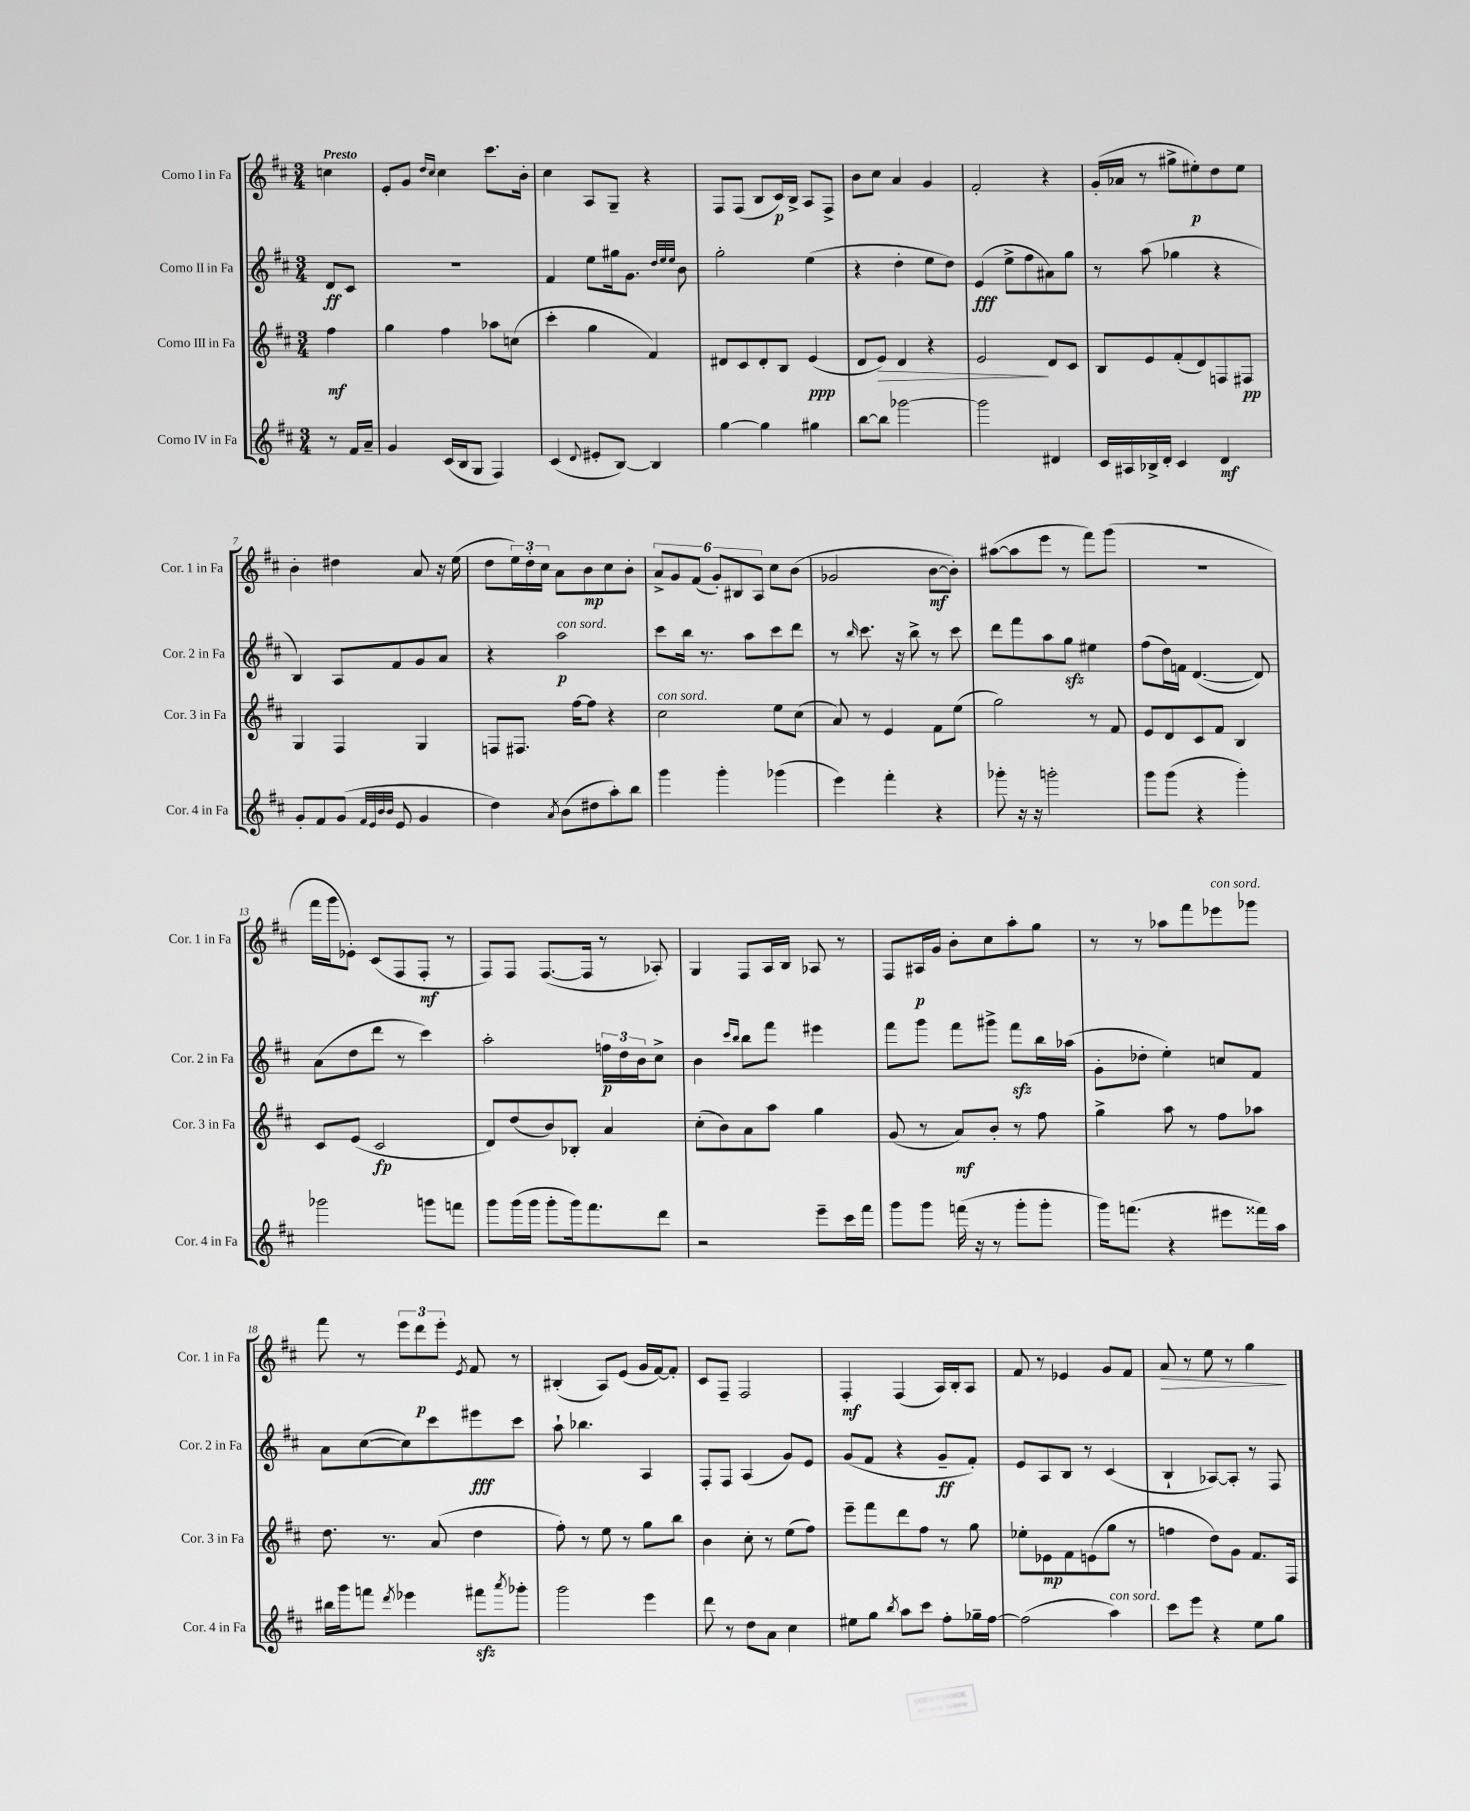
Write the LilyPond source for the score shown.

<<
\new StaffGroup <<
\new Staff = "s0" \with { instrumentName = "Corno I in Fa" shortInstrumentName = "Cor. 1 in Fa" } {
    \clef treble \key d \major \numericTimeSignature \time 3/4 \partial 4 \tempo "Presto"
    c''4 |
    e'8-. g'8 \grace { d''16 cis''16 } cis''4 cis'''8. b'16-. |
    cis''4 a8 g8-- r4 |
    fis8 fis8( b8 cis'16\p) b16-> a8 fis8-> |
    b'8 cis''8 a'4 g'4 |
    fis'2-. r4 |
    g'16-.( aes'16 r8 gis''8-> eis''8-.\p) d''8 eis''8 |
    b'4-. dis''4 a'8 r16 e''16( |
    d''8 \tuplet 3/2 { e''16) d''16-. cis''16 } a'8 b'8\mp cis''8 b'8-. |
    \tuplet 6/4 { a'8-> g'8 fis'8( g'8-.) bis8 a8 } cis''8 b'8( |
    ges'2 b'8~\mf b'8-.) |
    ais''8~( ais''8 e'''8 r8 fis'''8) g'''8( |
    R2. |
    fis'''16 g'''16 ees'8-.) cis'8( fis8 fis8-.\mf r8 |
    fis8) fis8 fis8.~( fis16 r8 aes8-.) |
    g4 fis8 a16 b16 aes8 r8 |
    fis8 ais16\p g'16 b'8-. cis''8 a''8-. g''8 |
    r8 r8 aes''8 fis'''8 ees'''8^\markup { \italic "con sord." } ges'''8 |
    fis'''8 r8 \tuplet 3/2 { e'''8 d'''8\p e'''8-. } \acciaccatura { e'8 } fis'8 r8 |
    bis4-.( a8) e'8( g'16 fis'16~) fis'8-. |
    cis'8 fis8-- fis2 |
    fis4-.\mf fis4( a16) b16-. a8 |
    fis'8 r8 ees'4 g'8 fis'8 |
    a'8\> r8 e''8 r8 g''4\! \bar "|." |
}
\new Staff = "s1" \with { instrumentName = "Corno II in Fa" shortInstrumentName = "Cor. 2 in Fa" } {
    \clef treble \key d \major \numericTimeSignature \time 3/4 \partial 4
    d'8\ff cis'8 |
    R2. |
    fis'4 e''8 gis''16 g'8. \grace { d''32 e''32 e''32 } b'8 |
    g''2-. e''4( |
    r4 d''4-. e''8 d''8) |
    e'4\fff( e''8-> fis''8 ais'8) g''8 |
    r8 a''8( ges''4 r4 |
    b4) a8 fis'8 g'8 a'8 |
    r4 a''2\p^\markup { \italic "con sord." } |
    cis'''8 b''16 r8. a''8 cis'''8 d'''8 |
    r8 \grace { b''16 } cis'''8. r16 b''8-> r8 cis'''8 |
    d'''8 fis'''8 a''8 g''8\sfz eis''4 |
    fis''8( d''16) f'16 d'4.~( d'8) |
    a'8( d''8 d'''8 r8 cis'''4) |
    a''2-. \tuplet 3/2 { f''16\p d''16 b'16 } cis''8-> |
    b'4 \grace { cis'''16 b''16 } b''8 fis'''8 eis'''4 |
    fis'''8 g'''8 fis'''8 gis'''8-> fis'''8\sfz b''16 aes''16( |
    g'8-. des''8-. e''4-.) c''8 fis'8 |
    a'8 cis''8~( cis''8) cis'''8 eis'''8\fff cis'''8 |
    a''8-! bes''4. a4 |
    fis8-. fis8 a4( g'8) e'8 |
    g'8( fis'8 r4 g'8--\ff fis'8-.) |
    e'8 a8 b8 r8 cis'4( |
    b4-! aes8~) aes8-. r8 fis8 \bar "|." |
}
\new Staff = "s2" \with { instrumentName = "Corno III in Fa" shortInstrumentName = "Cor. 3 in Fa" } {
    \clef treble \key d \major \numericTimeSignature \time 3/4 \partial 4
    fis''4\mf |
    g''4 fis''4 aes''8 c''8( |
    cis'''4-. g''4 fis'4) |
    dis'8 cis'8 dis'8-. b8 e'4\ppp( |
    d'8 e'8\>) d'4 r4 |
    e'2\! d'8 cis'8 |
    b8 e'8 fis'8-.( d'8) f8 fis8\pp |
    g4 fis4 g4 |
    f8 fis8. fis''16~ fis''8 r4 |
    cis''2^\markup { \italic "con sord." } e''8 cis''8( |
    a'8) r8 e'4 fis'8 e''8( |
    g''2) r8 fis'8 |
    e'8 d'8 cis'8 fis'8 b4 |
    cis'8 e'8( cis'2\fp |
    d'8) d''8( b'8) bes8-. a'4 |
    cis''8-.( b'8) a'8 a''8 g''4 |
    g'8( r8 a'8\mf) b'8-. r8 fis''8 |
    g''4-> a''8 r8 fis''8 aes''8 |
    d''8. r8. a'8( d''4 |
    fis''8-.) r8 e''8 r8 g''8 b''8 |
    b'4 cis''8-. r8 e''8( fis''8) |
    e'''8-- fis'''8 d'''8 fis''8 r8 g''8 |
    ees''8-. ees'8\mp fis'8 e'8( g''8 r8 |
    f''4 d''8) g'8 fis'8. fis16 \bar "|." |
}
\new Staff = "s3" \with { instrumentName = "Corno IV in Fa" shortInstrumentName = "Cor. 4 in Fa" } {
    \clef treble \key d \major \numericTimeSignature \time 3/4 \partial 4
    r8 fis'16 a'16-- |
    g'4 cis'16( b16 g8 fis4) |
    cis'4( \appoggiatura { d'8 } eis'8-. b8~) b4 |
    g''4~ g''4 gis''4 |
    b''8~ b''8 ges'''2~ |
    ges'''2 dis'4 |
    cis'16 ais16 bes16-> d'16-. cis'4 d'4\mf |
    g'8-. fis'8 g'8( \grace { fis'32 e'32 b'32 b'32 } e'8 g'4 |
    d''4) \acciaccatura { a'8 } b'8( dis''8 a''8-.) b''8 |
    g'''4 g'''4-. ges'''4( |
    e'''4) fis'''4-. r4 |
    ges'''8-. r16 r16 g'''2-. |
    g'''8 g'''8( r4 g'''4-.) |
    ges'''2 g'''8 f'''8 |
    g'''8 g'''16( g'''16 g'''8-. g'''16) fis'''8. d'''8 |
    r2 e'''8-- cis'''16 fis'''16 |
    g'''8 g'''8 f'''16( r16 r8 g'''8-. g'''8-. |
    g'''16) f'''8.( r4 eis'''8 fisis'''16) a''16 |
    bis''16 g'''16 f'''8 \acciaccatura { d'''8 } ees'''4 fis'''8\sfz \acciaccatura { a'''8 } ges'''8-. |
    g'''2 e'''4 |
    d'''8 r8 d''8 a'8 cis''4 |
    eis''8 g''8 \acciaccatura { b''8 } a''8 cis'''8 fis''8-. ges''16-- fis''16~ |
    fis''2( a''4^\markup { \italic "con sord." }) |
    cis'''8 e'''8 r4 e''8 g''8 \bar "|." |
}
>>
>>
